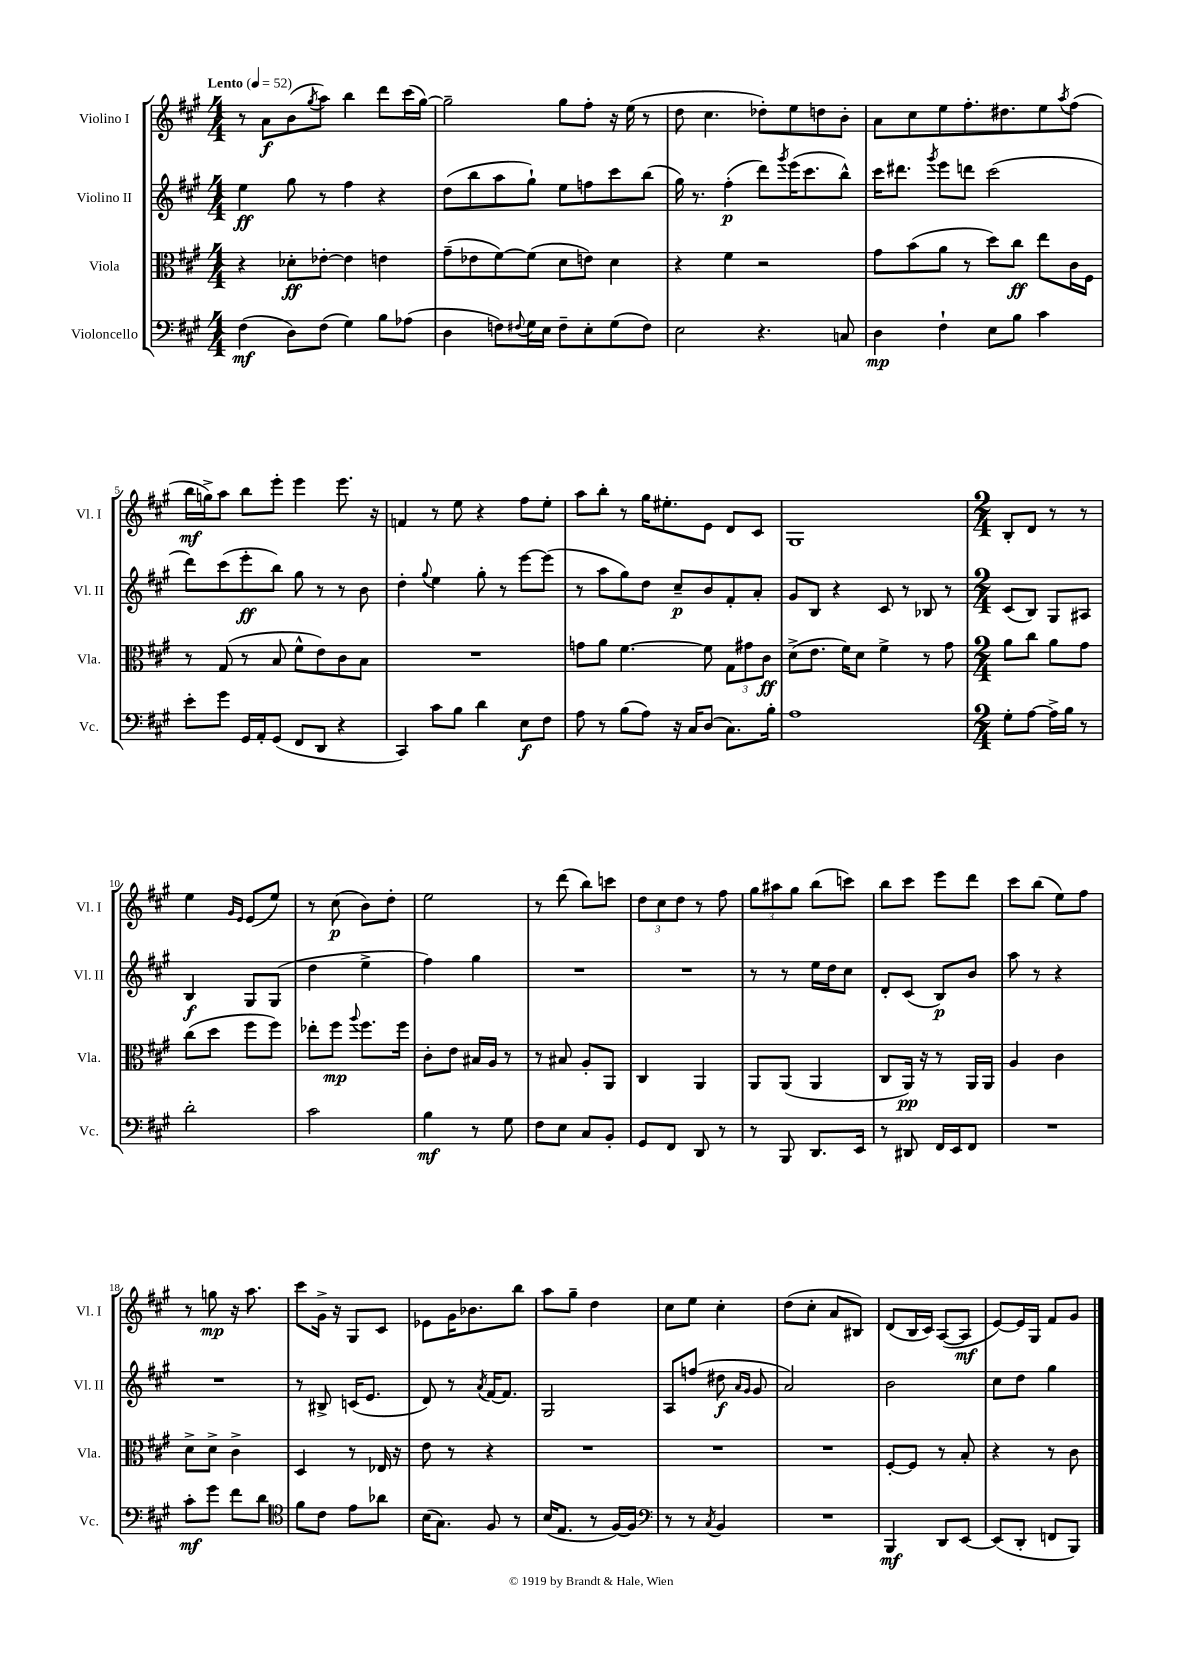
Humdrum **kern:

**kern	**dynam	**kern	**dynam	**kern	**dynam	**kern	**dynam
*part4	*part4	*part3	*part3	*part2	*part2	*part1	*part1
*staff4	*staff4	*staff3	*staff3	*staff2	*staff2	*staff1	*staff1
*I"Violoncello	*	*I"Viola	*	*I"Violino II	*	*I"Violino I	*
*I'Vc.	*	*I'Vla.	*	*I'Vl. II	*	*I'Vl. I	*
*clefF4	*	*clefC3	*	*clefG2	*	*clefG2	*
*k[f#c#g#]	*	*k[f#c#g#]	*	*k[f#c#g#]	*	*k[f#c#g#]	*
*M4/4	*	*M4/4	*	*M4/4	*	*M4/4	*
*MM52	*	*MM52	*	*MM52	*	*MM52	*
=1	=1	=1	=1	=1	=1	=1	=1
!	!	!	!	!	!	!LO:TX:a:B:t=Lento	!
(4F#\	mf	4r	.	4ee\	ff	8r	.
.	.	.	.	.	.	8a\L	f
8D\L)	.	8d-X'\L	ff	8gg#\	.	(8b\	.
.	.	.	.	.	.	8qgg#/	.
(8F#\J	.	[8e-X'\J	.	8r	.	8aa\J)	.
4G#\)	.	4e-\]	.	4ff#\	.	4bb\	.
8B\L	.	4en\	.	4r	.	8ddd\L	.
(8A-X\J	.	.	.	.	.	(16ccc#\L	.
.	.	.	.	.	.	[16gg#\JJ)	.
=2	=2	=2	=2	=2	=2	=2	=2
4D\	.	(8g#~\L	.	(8dd\L	.	2gg#~\]	.
.	.	8e-X\	.	8bb\	.	.	.
8Fn\L)	.	[8f#\)	.	8aa\	.	.	.
8qqF#X/	.	.	.	.	.	.	.
16G#\L	.	(8f#\J]	.	8gg#`\J)	.	.	.
16E\JJ	.	.	.	.	.	.	.
8F#~\L	.	8d\L	.	8ee\L	.	8gg#\L	.
8E'\	.	8en\J)	.	8ffn\	.	8ff#'\J	.
(8G#\	.	4d\	.	8ccc#\	.	16r	.
.	.	.	.	.	.	(16ee\	.
8F#\J)	.	.	.	(8bb\J	.	8r	.
=3	=3	=3	=3	=3	=3	=3	=3
2E\	.	4r	.	16gg#\)	.	8dd\	.
.	.	.	.	8.r	.	.	.
.	.	.	.	.	.	4.cc#\	.
.	.	4f#\	.	(4ff#'\	p	.	.
4.r	.	2r	.	8ddd\L)	.	8dd-X'\L)	.
.	.	.	.	8qggg#/	.	.	.
.	.	.	.	(16eee\K	.	8ee\	.
.	.	.	.	8.ccc#\	.	.	.
.	.	.	.	.	.	8ddn\	.
8Cn/	.	.	.	8bb^^\J)	.	8b'\J	.
=4	=4	=4	=4	=4	=4	=4	=4
4D\	mp	8g#\L	.	16ccc#\KL	.	8a\L	.
.	.	.	.	8.ddd#X\J	.	.	.
.	.	(8b\	.	.	.	8cc#\	.
.	.	.	.	8qggg#/	.	.	.
4F#`\	.	8a\J	.	8eee\L	.	8ee\	.
.	.	8r	.	8dddn\J	.	8.ff#'\	.
8E\L	.	8dd\L)	.	(2ccc#\	.	.	.
.	.	.	.	.	.	8.dd#X\	.
8B\J	.	8cc#\J	ff	.	.	.	.
4c#\	.	8ee\L	.	.	.	8ee\	.
.	.	.	.	.	.	8qaa/	.
.	.	16c#\L	.	.	.	(8ff#\J	.
.	.	16F#\JJ	.	.	.	.	.
!!LO:LB:g=z
=5	=5	=5	=5	=5	=5	=5	=5
8e'\L	.	8r	.	8ddd\L)	.	16bb\LL	mf
.	.	.	.	.	.	16ggn^\J)	.
8g#\J	.	(8G#/	.	(8ccc#\	.	8aa\J	.
16GG#/LL	.	8r	.	8eee'\	ff	8bb\L	.
16AA'/J	.	.	.	.	.	.	.
(8GG#/J	.	8B/	.	8bb\J)	.	8eee'\J	.
8FF#/L	.	8f#^^\L	.	8gg#\	.	4eee\	.
8DD/J	.	8e\)	.	8r	.	.	.
4r	.	8c#\	.	8r	.	8.eee\	.
.	.	8B\J	.	8b\	.	.	.
.	.	.	.	.	.	16r	.
=6	=6	=6	=6	=6	=6	=6	=6
4CC#/)	.	1r	.	4dd'\	.	4fn/	.
.	.	.	.	8qqgg#/	.	.	.
8c#\L	.	.	.	4ee\	.	8r	.
8B\J	.	.	.	.	.	8ee\	.
4d\	.	.	.	8gg#'\	.	4r	.
.	.	.	.	8r	.	.	.
8E\L	f	.	.	[8eee\L	.	8ff#\L	.
8F#\J	.	.	.	(8eee\J]	.	8ee'\J	.
=7	=7	=7	=7	=7	=7	=7	=7
8A\	.	8gn\L	.	8r	.	8aa\L	.
8r	.	8a\J	.	8aa\L	.	8bb'\J	.
(8B\L	.	[4.f#\	.	8gg#\)	.	8r	.
8A\J)	.	.	.	8dd\J	.	16gg#\KL	.
.	.	.	.	.	.	8.ee#X'\	.
16r	.	.	.	8cc#~/L	p	.	.
16C#/KL	.	.	.	.	.	.	.
(8D/J	.	8f#\]	.	8b/	.	8e\J	.
8.C#\L)	.	12G#\L	.	8f#'/	.	8d/L	.
.	.	12g#X\	.	.	.	.	.
.	.	.	.	8a'/J	.	8c#/J	.
.	.	12c#\J	ff	.	.	.	.
16B'\Jk	.	.	.	.	.	.	.
=8	=8	=8	=8	=8	=8	=8	=8
1A	.	(8d^\L	.	8g#/L	.	1G#	.
.	.	8.e\J	.	8B/J	.	.	.
.	.	.	.	4r	.	.	.
.	.	16f#\KL)	.	.	.	.	.
.	.	8d\J	.	.	.	.	.
.	.	4f#^\	.	8c#/	.	.	.
.	.	.	.	8r	.	.	.
.	.	8r	.	8B-X/	.	.	.
.	.	8g#\	.	8r	.	.	.
=9	=9	=9	=9	=9	=9	=9	=9
*M2/4	*	*M2/4	*	*M2/4	*	*M2/4	*
8G#'\L	.	8a\L	.	(8c#/L	.	8B'/L	.
[8A\J	.	8cc#\J	.	8B/J)	.	8d/J	.
16A^\LL]	.	8a\L	.	8G#/L	.	8r	.
16B\JJ	.	.	.	.	.	.	.
8r	.	8g#\J	.	8A#X/J	.	8r	.
!!LO:LB:g=z
=10	=10	=10	=10	=10	=10	=10	=10
2d'\	.	(8cc#\L	.	4B/	f	4ee\	.
.	.	8dd\J	.	.	.	.	.
.	.	.	.	.	.	16qqg#/LL	.
.	.	.	.	.	.	16qqe/JJ	.
.	.	8ff#\L	.	8G#/L	.	(8e/L	.
.	.	8ff#\J)	.	(8G#/J	.	8ee/J)	.
=11	=11	=11	=11	=11	=11	=11	=11
2c#\	.	8ee-X'\L	.	4dd\	.	8r	.
.	.	8ff#\J	mp	.	.	(8cc#\	p
.	.	8qqaa/	.	.	.	.	.
.	.	8.ff#\L	.	4ee^\	.	8b\L)	.
.	.	.	.	.	.	8dd'\J	.
.	.	16ff#\Jk	.	.	.	.	.
=12	=12	=12	=12	=12	=12	=12	=12
4B\	mf	8c#'\L	.	4ff#\)	.	2ee\	.
.	.	8e\J	.	.	.	.	.
8r	.	16B#X/LL	.	4gg#\	.	.	.
.	.	16A/JJ	.	.	.	.	.
8G#\	.	8r	.	.	.	.	.
=13	=13	=13	=13	=13	=13	=13	=13
8F#\L	.	8r	.	2r	.	8r	.
8E\J	.	8B#X/	.	.	.	(8ddd\	.
8C#/L	.	8A'/L	.	.	.	8bb\L)	.
8BB'/J	.	8AA/J	.	.	.	8cccn\J	.
=14	=14	=14	=14	=14	=14	=14	=14
8GG#/L	.	4C#/	.	2r	.	12dd\L	.
.	.	.	.	.	.	12cc#\	.
8FF#/J	.	.	.	.	.	.	.
.	.	.	.	.	.	12dd\J	.
8DD/	.	4AA/	.	.	.	8r	.
8r	.	.	.	.	.	8ff#\	.
=15	=15	=15	=15	=15	=15	=15	=15
8r	.	8AA/L	.	8r	.	12gg#\L	.
.	.	.	.	.	.	12aa#X\	.
8BBB/	.	(8AA/J	.	8r	.	.	.
.	.	.	.	.	.	12gg#\J	.
8.DD/L	.	4AA/	.	16ee\LL	.	(8bb\L	.
.	.	.	.	16dd\J	.	.	.
.	.	.	.	8cc#\J	.	8cccn\J)	.
16EE/Jk	.	.	.	.	.	.	.
=16	=16	=16	=16	=16	=16	=16	=16
8r	.	8C#/L	.	8d'/L	.	8bb\L	.
8DD#X/	.	16AA/Jk)	pp	(8c#/J	.	8ccc#\J	.
.	.	16r	.	.	.	.	.
16FF#/LL	.	8r	.	8B/L)	p	8eee\L	.
16EE/J	.	.	.	.	.	.	.
8FF#/J	.	16AA/LL	.	8b/J	.	8ddd\J	.
.	.	16AA/JJ	.	.	.	.	.
=17	=17	=17	=17	=17	=17	=17	=17
2r	.	4A/	.	8aa\	.	8ccc#\L	.
.	.	.	.	8r	.	(8bb\J	.
.	.	4c#\	.	4r	.	8ee\L)	.
.	.	.	.	.	.	8ff#\J	.
!!LO:LB:g=z
=18	=18	=18	=18	=18	=18	=18	=18
8c#'\L	mf	8d^\L	.	2r	.	8r	.
8g#\J	.	8d^\J	.	.	.	8ggn\	mp
8f#\L	.	4c#^\	.	.	.	16r	.
.	.	.	.	.	.	8.aa\	.
8d\J	.	.	.	.	.	.	.
=19	=19	=19	=19	=19	=19	=19	=19
*clefC4	*	*	*	*	*	*	*
8f#\L	.	4D/	.	8r	.	8ccc#\L	.
8c#\J	.	.	.	8B#X^/	.	16g#^\Jk	.
.	.	.	.	.	.	16r	.
8e\L	.	8r	.	(16cn/KL	.	8G#/L	.
.	.	.	.	8.e/J	.	.	.
8a-X\J	.	16E-X/	.	.	.	8c#/J	.
.	.	16r	.	.	.	.	.
=20	=20	=20	=20	=20	=20	=20	=20
(16B\KL	.	8e\	.	8d/)	.	8e-X\L	.
8.G#\J)	.	.	.	.	.	.	.
.	.	8r	.	8r	.	16g#\K	.
.	.	.	.	.	.	8.b-X\	.
.	.	.	.	8qa/	.	.	.
8F#/	.	4r	.	[16f#/KL	.	.	.
.	.	.	.	8.f#/J]	.	.	.
8r	.	.	.	.	.	8bb\J	.
=21	=21	=21	=21	=21	=21	=21	=21
(16B/KL	.	2r	.	2G#/	.	8aa\L	.
8.E/J	.	.	.	.	.	.	.
.	.	.	.	.	.	8gg#~\J	.
8r	.	.	.	.	.	4dd\	.
[16F#/LL)	.	.	.	.	.	.	.
16F#/JJ]	.	.	.	.	.	.	.
=22	=22	=22	=22	=22	=22	=22	=22
*clefF4	*	*	*	*	*	*	*
8r	.	2r	.	8A/L	.	8cc#\L	.
8r	.	.	.	(8ffn/J	.	8ee\J	.
8qC#/	.	.	.	.	.	.	.
4BB/	.	.	.	8dd#X\	f	4cc#'\	.
.	.	.	.	16qqa/LL	.	.	.
.	.	.	.	16qqg#/JJ	.	.	.
.	.	.	.	8g#/	.	.	.
=23	=23	=23	=23	=23	=23	=23	=23
2r	.	2r	.	2a/)	.	(8dd\L	.
.	.	.	.	.	.	8cc#'\J	.
.	.	.	.	.	.	8a/L	.
.	.	.	.	.	.	8B#X/J)	.
=24	=24	=24	=24	=24	=24	=24	=24
4BBB/	mf	[8F#'/L	.	2b\	.	(8d/L	.
.	.	8F#/J]	.	.	.	16B/L	.
.	.	.	.	.	.	16c#/JJ)	.
8DD/L	.	8r	.	.	.	([8A/L	.
[8EE/J	.	8B'/	.	.	.	8A/J]	mf
=25	=25	=25	=25	=25	=25	=25	=25
(8EE/L]	.	4r	.	8cc#\L	.	[8e/L)	.
8DD'/J	.	.	.	8dd\J	.	16e/L]	.
.	.	.	.	.	.	16G#/JJ	.
8FFn/L	.	8r	.	4gg#\	.	8f#/L	.
8BBB/J)	.	8c#\	.	.	.	8g#/J	.
==	==	==	==	==	==	==	==
*-	*-	*-	*-	*-	*-	*-	*-
